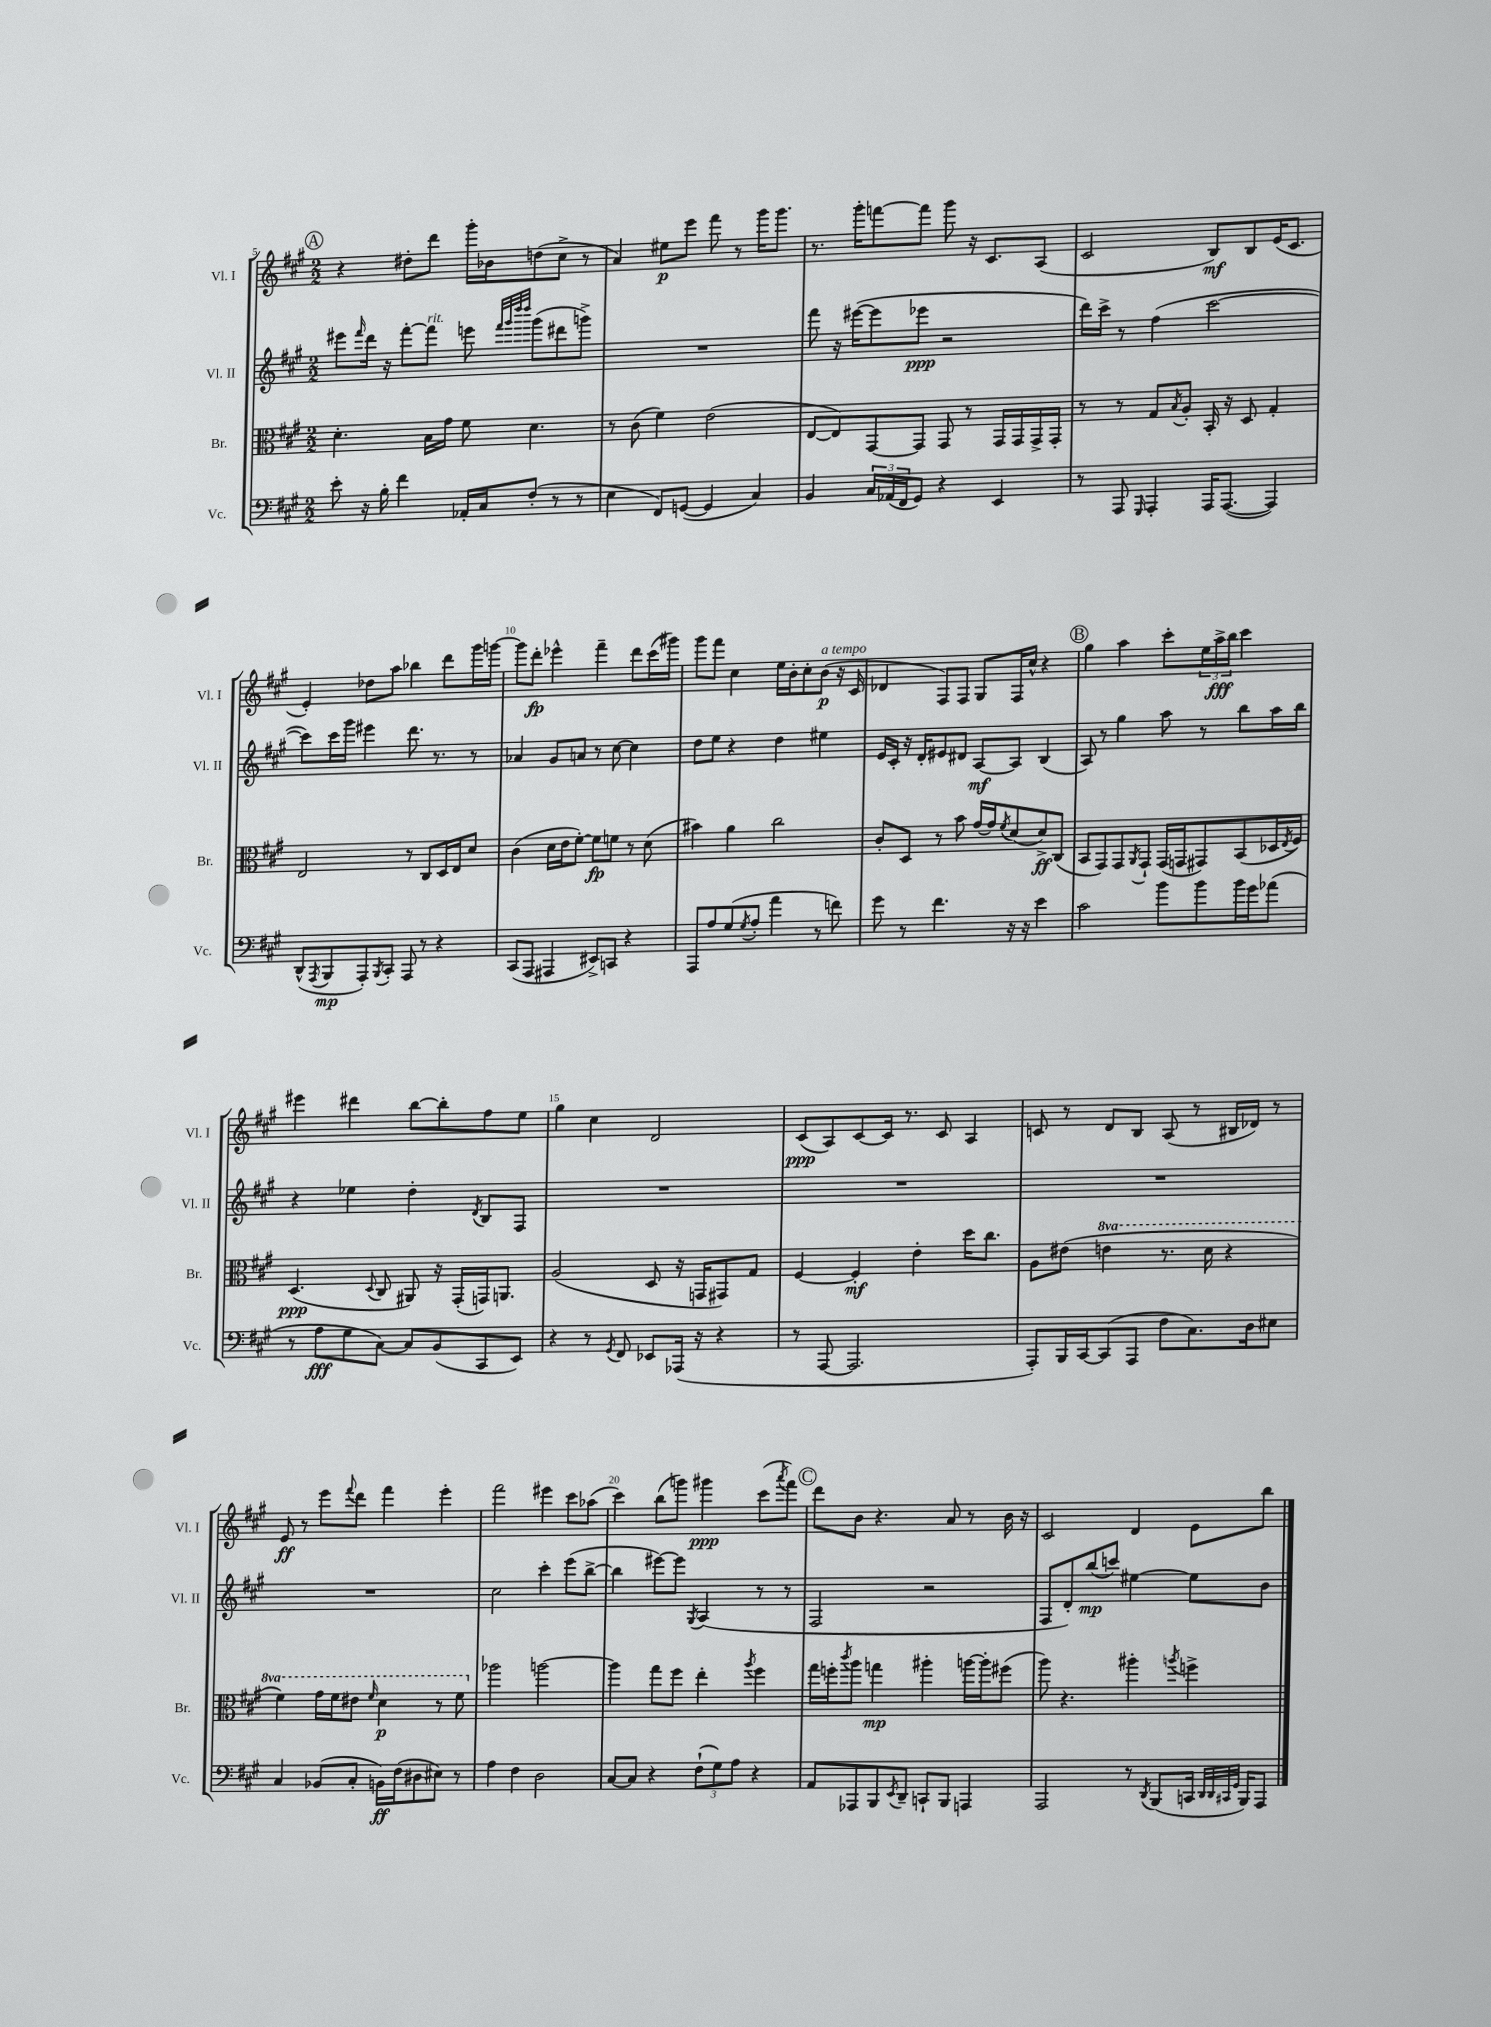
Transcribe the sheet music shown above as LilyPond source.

<<
\new StaffGroup <<
\new Staff = "s0" \with { instrumentName = "Vl. I" shortInstrumentName = "Vl. I" } {
    \clef treble \key a \major \numericTimeSignature \time 2/2
    \mark \markup { \circle "A" } r4 dis''8-. d'''8 gis'''16-. bes'16 d''8( cis''8-> r8 |
    a'4) eis''8\p e'''8 fis'''8 r8 gis'''16 gis'''8. |
    r8. gis'''16-. f'''8~ f'''8 gis'''8 r16 cis'8. a8( |
    cis'2 b8\mf) b8 e'16( cis'8. |
    e'4-.) des''8 a''8 bes''4 d'''8 gis'''16 g'''16~ |
    g'''8 d'''8-.\fp ees'''4-^ fis'''4-- d'''8 cis'''16( gis'''16) |
    gis'''8 fis'''8 cis''4 e''16 b'16-. cis''8-. b'8\p^\markup { \italic "a tempo" }( r16 cis'16 |
    des'4 fis8) fis8 gis8 fis16 cis''16-^ r4 |
    \mark \markup { \circle "B" } gis''4 a''4 cis'''8-. \tuplet 3/2 { e''16 a''16->\fff b''16 } cis'''4 |
    eis'''4 dis'''4 b''8~ b''8-. fis''8 e''8 |
    gis''4 cis''4 d'2 |
    cis'8\ppp( a8) cis'8~ cis'16 r8. cis'8 a4 |
    c'8 r8 d'8 b8 a8( r8 bis16 des'16) r8 |
    e'8\ff r8 e'''8 \appoggiatura { fis'''8 } d'''8 fis'''4 e'''4-. |
    fis'''2 eis'''4 cis'''8 aes''8( |
    cis'''4) b''8( g'''8) gis'''4\ppp cis'''8( \acciaccatura { a'''8 } fis'''8) |
    \mark \markup { \circle "C" } d'''8 b'8 r4. a'8 r8 b'16 r16 |
    cis'2 d'4 e'8 b''8 \bar "|." |
}
\new Staff = "s1" \with { instrumentName = "Vl. II" shortInstrumentName = "Vl. II" } {
    \clef treble \key a \major \numericTimeSignature \time 2/2
    \mark \markup { \circle "A" } eis'''8 \grace { fis'''16 } d'''16 r16 fis'''8~-. fis'''8^\markup { \italic "rit." } e'''8 \grace { fis'''32 gis'''32 d''''32 d''''32 } gis'''8( dis'''8 g'''8->) |
    R1 |
    fis'''8 r16 eis'''16~( eis'''8 ees'''8\ppp r2 |
    d'''16) cis'''16-> r8 fis''4( cis'''2~ |
    cis'''8) cis'''16 gis'''16 eis'''4 d'''8. r8. r8 |
    aes'4 gis'8 a'8 r8 cis''8~ cis''4 |
    d''8 e''8 r4 d''4 eis''4 |
    e'16 cis'16-. r16 d'16-. eis'8 dis'8 a8~\mf a8 b4( |
    \mark \markup { \circle "B" } a8) r8 gis''4 a''8 r8 b''8 a''16 b''16 |
    r4 ees''4 d''4-. \acciaccatura { d'8 } b8 fis8 |
    R1 |
    R1 |
    R1 |
    R1 |
    cis''2 cis'''4-. e'''8( b''8~-> |
    b''4 eis'''8~) eis'''8 \acciaccatura { gis8 } a4( r8 r8 |
    \mark \markup { \circle "C" } fis2 r2 |
    fis8 d'8-.) b''8\mp( c'''8) eis''4~ eis''8 b'8 \bar "|." |
}
\new Staff = "s2" \with { instrumentName = "Br." shortInstrumentName = "Br." } {
    \clef alto \key a \major \numericTimeSignature \time 2/2 \set Staff.ottavationMarkups = #ottavation-simple-ordinals
    \mark \markup { \circle "A" } d'4.-. b16 gis'16 fis'8 d'4. |
    r8 cis'8( fis'4) e'2( |
    e8~ e8) gis,8~ gis,8 gis,8 r8 gis,16 gis,16 gis,16-> gis,16-. |
    r8 r8 gis8 \acciaccatura { b8 } a8-. b,16-. r16 d8 gis4-. |
    e2 r8 cis8 d16 e16 d'8 |
    cis'4( d'16 e'16 fis'8~-.) fis'8\fp f'8 r8 d'8( |
    bis'4) a'4 cis''2 |
    cis'8-. d8 r8 b'8 gis'16~ gis'16 \acciaccatura { fis'8 } d'8( d'8->\ff) cis8( |
    \mark \markup { \circle "B" } b,8 gis,8) gis,8 \acciaccatura { a,8 } gis,8-! gis,16( g,16 gis,8) b,8( des16 \acciaccatura { e8 } fis16) |
    d4.\ppp( \appoggiatura { d8 } cis8 ais,8) r16 gis,16-.( g,16) a,8. |
    a2( d8 r16 g,16 gis,8) gis8 |
    fis4~ fis4-.\mf e'4-. d''16 cis''8. |
    a8 eis'8( \ottava #1 e''!4 r8. d''16 r4 |
    fis''4) gis''16 fis''16 eis''8 \grace { fis''16 } d''4\p r8 fis''8 \ottava #0 |
    aes''2 a''2~ |
    a''4 gis''8 fis''8 e''4-. \acciaccatura { a''8 } fis''4 |
    \mark \markup { \circle "C" } gis''16 f''16-. \acciaccatura { cis'''8 } a''8 g''4\mp ais''4-. a''16~ a''16-. fis''8( |
    a''8) r4. ais''4-. \acciaccatura { a''8 } f''4-> \bar "|." |
}
\new Staff = "s3" \with { instrumentName = "Vc." shortInstrumentName = "Vc." } {
    \clef bass \key a \major \numericTimeSignature \time 2/2
    \mark \markup { \circle "A" } e'8-. r16 b16-. fis'4 aes,16-. cis16 fis8-.( r8 r8 |
    e4 fis,8) g,8~( g,4 cis4) |
    b,4 \tuplet 3/2 { cis16 aes,16( fis,16 } gis,8) r4 e,4 |
    r8 a,,8 \grace { gis,,16 } a,,4-. a,,16 a,,8.~( a,,4) |
    d,8-^( \acciaccatura { a,,8 } b,,8\mp a,,8-.) \acciaccatura { b,,8 } cis,8-. a,,8 r8 r4 |
    cis,8( a,,8 ais,,4 eis,8->) c,8 r4 |
    a,,8 a8 gis8( \acciaccatura { gis8 } a8-. a'4 r8 f'8) |
    gis'8 r8 fis'4. r16 r16 e'4 |
    \mark \markup { \circle "B" } cis'2 b'8 b'8 b'16 gis'16 aes'8( |
    r8 a8\fff gis8 cis8~) cis8 b,8( cis,8 e,8) |
    r4 r8 \acciaccatura { gis,8 } fis,8 ees,8 aes,,16( r16 r4 |
    r8 a,,8~ a,,2. |
    a,,8-.) b,,16 cis,16~ cis,8( a,,8 fis8 cis8.) d16 eis8 |
    cis4 bes,8( cis8-. b,16\ff) fis16( dis8 eis8) r8 |
    a4 fis4 d2 |
    cis8~ cis8 r4 \tuplet 3/2 { fis8-!( gis8) a8 } r4 |
    \mark \markup { \circle "C" } a,8 aes,,8 b,,8 \acciaccatura { e,8 } d,8-- c,8-! b,,8 a,,4 |
    a,,2 r8 \acciaccatura { d,8 } b,,8( c,16 \grace { d,32 d,32 cis,32 gis,32 } b,,16) a,,8 \bar "|." |
}
>>
>>
\layout { \context { \Score currentBarNumber = #5 \override BarNumber.break-visibility = ##(#f #t #t) barNumberVisibility = #(every-nth-bar-number-visible 5) } }
